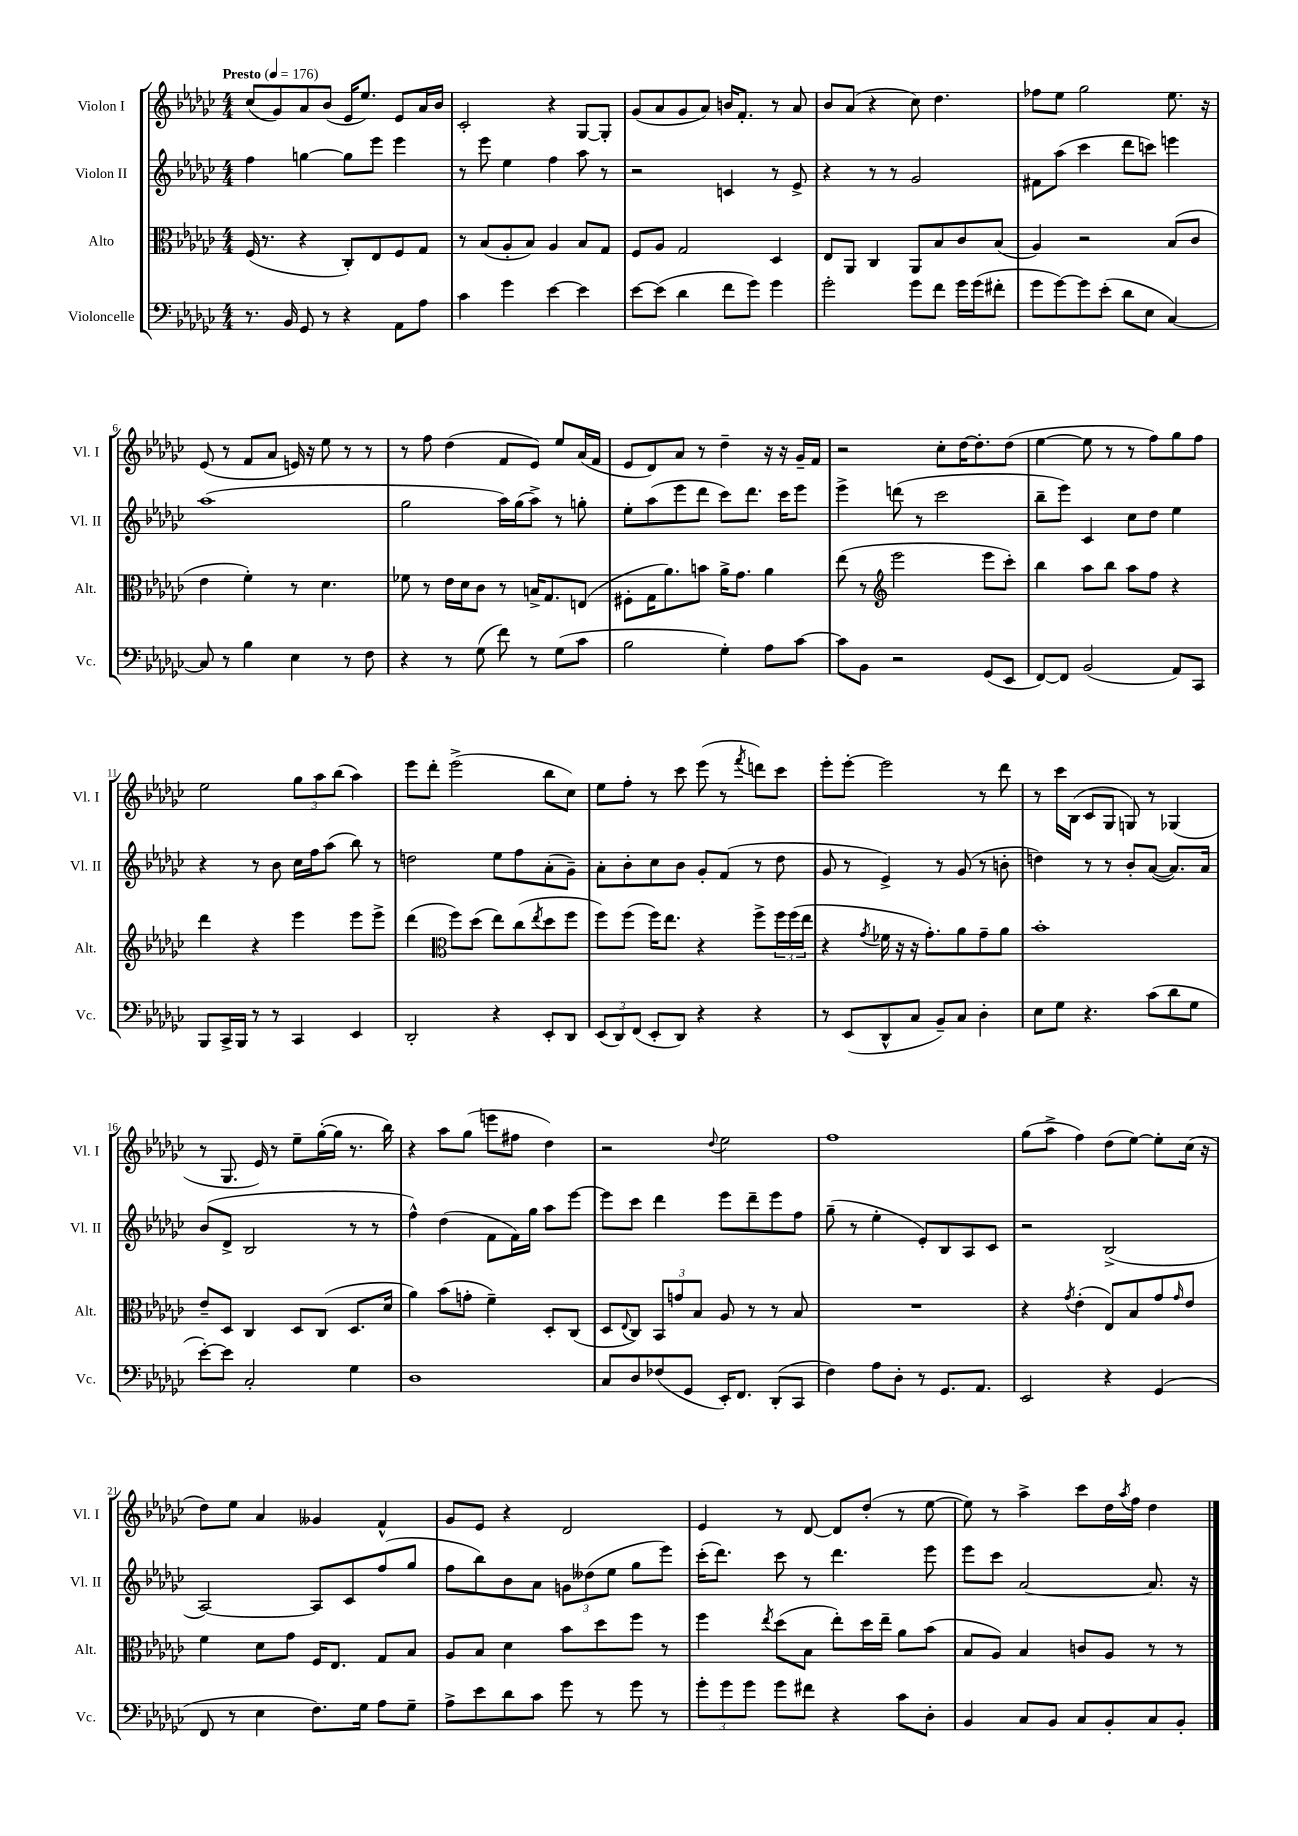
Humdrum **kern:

**kern	**kern	**kern	**kern
*part4	*part3	*part2	*part1
*staff4	*staff3	*staff2	*staff1
*I"Violoncelle	*I"Alto	*I"Violon II	*I"Violon I
*I'Vc.	*I'Alt.	*I'Vl. II	*I'Vl. I
*clefF4	*clefC3	*clefG2	*clefG2
*k[b-e-a-d-g-c-]	*k[b-e-a-d-g-c-]	*k[b-e-a-d-g-c-]	*k[b-e-a-d-g-c-]
*M4/4	*M4/4	*M4/4	*M4/4
*MM176	*MM176	*MM176	*MM176
=1	=1	=1	=1
!	!	!	!LO:TX:a:B:t=Presto
8.r	(16F/	4ff\	(8cc-/L
.	8.r	.	.
.	.	.	8g-/)
16BB-/	.	.	.
8GG-/	4r	[4ggn\	8a-/
8r	.	.	(8b-/J
4r	8C-'/L)	8gg\L]	16e-/KL
.	.	.	8.ee-/J)
.	8E-/	8eee-\J	.
8AA-\L	8F/	4eee-\	8e-/L
8A-\J	8G-/J	.	16a-/L
.	.	.	16b-/JJ
=2	=2	=2	=2
4c-\	8r	8r	2c-'/
.	(8B-/L	8eee-\	.
4g-\	8A-'/	4ee-\	.
.	8B-/J)	.	.
[4e-\	4A-/	4ff\	4r
4e-\]	8B-/L	8aa-\	[8G-/L
.	8G-/J	8r	8G-'/J]
=3	=3	=3	=3
[8e-\L	8F/L	2r	(8g-/L
(8e-\J]	8A-/J	.	8a-/
4d-\	2G-/	.	8g-/
.	.	.	8a-/J)
8f\L	.	4cn/	16bn/KL
.	.	.	8.f'/J
8g-\J)	.	.	.
4g-\	4D-/	8r	8r
.	.	8e-^/	8a-/
=4	=4	=4	=4
2g-'\	8E-/L	4r	8b-/L
.	8AA-/J	.	(8a-/J
.	4C-/	8r	4r
.	.	8r	.
8g-\L	8AA-/L	2g-/	8cc-\)
8f\J	8B-/	.	4.dd-\
16g-\LL	8c-/	.	.
(16g-\J	.	.	.
8f#X'\J	(8B-/J	.	.
=5	=5	=5	=5
8g-\L	4A-/)	8f#X\L	8ff-X\L
[8g-\)	.	(8aa-\J	8ee-\J
8g-\]	2r	4ccc-\	2gg-\
(8e-'\J	.	.	.
8d-\L	.	8ddd-\L	.
8E-\J	.	8cccn\J)	.
[4C-/)	(8B-/L	4eeen\	8.ee-\
.	8c-/J	.	.
.	.	.	16r
!!LO:LB:g=z
=6	=6	=6	=6
8C-/]	4e-\	(1aa-	(8e-/
8r	.	.	8r
4B-\	4f'\)	.	8f/L
.	.	.	8a-/J
4E-\	8r	.	16en/)
.	.	.	16r
.	4.d-\	.	8ee-\
8r	.	.	8r
8F\	.	.	8r
=7	=7	=7	=7
4r	8f-X\	2gg-\	8r
.	8r	.	8ff\
8r	16e-\LL	.	(4dd-\
.	16d-\J	.	.
(8G-\	8c-\J	.	.
8f\)	8r	16aa-\LL)	8f/L
.	.	(16gg-\J	.
8r	16Bn^/KL	8aa-^\J)	8e-/J)
.	8.G-/	.	.
(8G-\L	.	8r	8ee-/L
8c-\J	(8En/J	8ggn'\	(16a-/L
.	.	.	16f/JJ
=8	=8	=8	=8
2B-\	8F#X'\L	8ee-'\L	8e-/L
.	16G-\K	(8aa-\	8d-/)
.	8.a-\)	.	.
.	.	8eee-\	8a-/J
.	8bn\J	8ddd-\J	8r
4G-'\)	16a-^\KL	8ccc-\L)	4dd-~\
.	8.g-\J	.	.
.	.	8.ddd-\J	.
8A-\L	4a-\	.	16r
.	.	16ccc-\KL	16r
[8c-\J	.	8eee-\J	16g-~/LL
.	.	.	16f/JJ
=9	=9	=9	=9
8c-\L]	(8ee-\	4eee-^\	2r
8BB-\J	8r	.	.
*	*clefG2	*	*
2r	2eee-\	(8dddn\	.
.	.	8r	.
.	.	2ccc-\	8cc-'\L
.	.	.	[16dd-\K
.	.	.	8.dd-'\]
(8GG-/L	8eee-\L	.	.
8EE-/J	8ccc-'\J)	.	(8dd-\J
=10	=10	=10	=10
[8FF/L)	4bb-\	8bb-~\L	[4ee-\
8FF/J]	.	8eee-\J)	.
(2BB-/	8aa-\L	4c-/	8ee-\]
.	8bb-\J	.	8r
.	8aa-\L	8cc-\L	8r
.	8ff\J	8dd-\J	8ff\L)
8AA-/L)	4r	4ee-\	8gg-\
8CC-/J	.	.	8ff\J
!!LO:LB:g=z
=11	=11	=11	=11
8BBB-/L	4ddd-\	4r	2ee-\
16CC-^/L	.	.	.
16BBB-/JJ	.	.	.
8r	4r	8r	.
8r	.	8b-\	.
4CC-/	4eee-\	16cc-\LL	12gg-\L
.	.	16ff\J	.
.	.	.	12aa-\
.	.	(8aa-\J	.
.	.	.	(12bb-\J
4EE-/	8eee-\L	8bb-\)	4aa-\)
.	8eee-^\J	8r	.
=12	=12	=12	=12
2DD-'/	(4ddd-\	2ddn\	8eee-\L
.	.	.	8ddd-'\J
*	*clefC3	*	*
.	8ff\L)	.	(2eee-^\
.	(8dd-\J	.	.
4r	8ee-\L)	8ee-\L	.
.	(8cc-\	8ff\	.
.	8qee-/	.	.
8EE-'/L	8dd-\	(8a-'\	8bb-\L
8DD-/J	8ff\J	8g-~\J)	8cc-\J)
=13	=13	=13	=13
(12EE-/L	8ff\L)	8a-'\L	8ee-\L
12DD-/)	.	.	.
.	(8ff\J	8b-'\	8ff'\J
(12FF/J	.	.	.
8EE-'/L	16ff\KL)	8cc-\	8r
.	8.ee-\J	.	.
8DD-/J)	.	8b-\J	8ccc-\
4r	4r	8g-'/L	(8eee-\
.	.	(8f/J	8r
.	.	.	8qfff/
4r	8ff^\L	8r	8dddn\L)
.	24ff\L	8dd-\	8ccc-\J
.	(24ff\	.	.
.	24ee-\JJ	.	.
=14	=14	=14	=14
8r	4r	8g-/	8eee-'\L
(8EE-/L	.	8r	[8eee-'\J
.	8qg-/	.	.
8DD-^^/	16f-X\	4e-^/)	2eee-\]
.	16r	.	.
8C-/J	16r	.	.
.	8.g-'\L)	.	.
8BB-~/L)	.	8r	.
8C-/J	8a-\	(8g-/	.
4D-'\	8g-~\	8r	8r
.	8a-\J	8bn'\	8ddd-\
=15	=15	=15	=15
8E-\L	1b-'	4ddn\)	8r
8G-\J	.	.	16ccc-\LL
.	.	.	(16B-\JJ
4.r	.	8r	8c-/L
.	.	8r	8G-/J
.	.	8b-'/L	8Gn/)
(8c-\L	.	([8a-/J	8r
8d-\	.	8.a-/L])	(4G-X/
8G-\J	.	.	.
.	.	16a-/Jk	.
!!LO:LB:g=z
=16	=16	=16	=16
[8e-'\L)	8e-~/L	(8b-/L	8r
8e-\J]	8D-/J	8d-^/J	8.G-/
2C-'/	4C-/	2B-/	.
.	.	.	16e-/)
.	.	.	8r
.	8D-/L	.	8ee-~\L
.	(8C-/J	.	([16gg-'\L
.	.	.	16gg-\JJ]
4G-\	8.D-/L	8r	8.r
.	.	8r	.
.	16d-/Jk	.	16bb-\)
=17	=17	=17	=17
1D-	4a-\)	4ff^^\)	4r
.	(8b-\L	(4dd-\	8aa-\L
.	8gn'\J	.	(8gg-\J
.	4f~\)	8f\L	8eeen\L
.	.	16f\L)	8ff#X\J
.	.	16gg-\JJ	.
.	8D-'/L	8aa-\L	4dd-\)
.	(8C-/J	[8eee-\J	.
=18	=18	=18	=18
8C-/L	8D-/L	8eee-\L]	2r
.	8qqE-/	.	.
8D-/	8C-/J)	8ccc-\J	.
(8F-X/	12BB-/L	4ddd-\	.
.	12gn/	.	.
8GG-/J	.	.	.
.	12B-/J	.	.
.	.	.	8qqdd-/
16EE-'/KL)	8A-/	8eee-\L	2ee-\
8.FF/J	.	.	.
.	8r	8ddd-~\	.
(8DD-'/L	8r	8eee-\	.
8CC-/J	8B-/	8ff\J	.
=19	=19	=19	=19
4F\)	1r	(8gg-~\	1ff
.	.	8r	.
8A-\L	.	4ee-'\	.
8D-'\J	.	.	.
8r	.	8e-'/L)	.
8.GG-/L	.	8B-/	.
.	.	8A-/	.
8.AA-/J	.	.	.
.	.	8c-/J	.
=20	=20	=20	=20
2EE-/	4r	2r	(8gg-\L
.	.	.	8aa-^\J
.	8qg-/	.	.
.	(4e-'\	.	4ff\)
4r	8E-/L)	(2B-^/	(8dd-\L
.	8B-/	.	[8ee-\J)
(4GG-/	8g-/	.	8ee-'\L]
.	16qqg-/	.	.
.	8e-/J	.	(16cc-\Jk
.	.	.	16r
!!LO:LB:g=z
=21	=21	=21	=21
8FF/	4f\	[2A-/)	8dd-\L)
8r	.	.	8ee-\J
4E-\	8d-\L	.	4a-/
.	8g-\J	.	.
8.F\L)	16F/KL	8A-/L]	4g--X/
.	8.E-/J	.	.
.	.	8c-/	.
16G-\Jk	.	.	.
8A-\L	8G-/L	(8ff/	4f^^/
8G-~\J	8B-/J	8gg-/J	.
=22	=22	=22	=22
8A-^\L	8A-/L	8ff\L	8g-/L
8e-\	8B-/J	8bb-\)	8e-/J
8d-\	4d-\	8b-\	4r
8c-\J	.	8a-\J	.
8g-\	8b-\L	12gn\L	2d-/
.	.	(12dd--X\	.
8r	8dd-\	.	.
.	.	12ee-\J	.
8g-\	8ff\J	8gg-\L	.
8r	8r	8eee-\J)	.
=23	=23	=23	=23
12g-'\L	4ff\	(16ccc-'\KL	4e-/
.	.	8.ddd-\J)	.
12g-\	.	.	.
12g-\J	.	.	.
.	8qee-/	.	.
8g-\L	(8dd-\L	8ccc-\	8r
8f#X\J	8B-\J	8r	[8d-/
4r	8ee-'\L)	4.ddd-\	8d-/L]
.	16dd-\L	.	(8dd-'/J
.	16ee-~\JJ	.	.
8c-\L	8a-\L	.	8r
8D-'\J	(8b-\J	8eee-\	[8ee-\
=24	=24	=24	=24
4BB-/	8B-/L	8eee-\L	8ee-\])
.	8A-/J)	8ccc-\J	8r
8C-/L	4B-/	[2a-/	4aa-^\
8BB-/J	.	.	.
8C-/L	8cn/L	.	8ccc-\L
8BB-'/	8A-/J	.	16dd-\L
.	.	.	8qaa-/
.	.	.	16ff\JJ
8C-/	8r	8.a-/]	4dd-\
8BB-'/J	8r	.	.
.	.	16r	.
==	==	==	==
*-	*-	*-	*-
